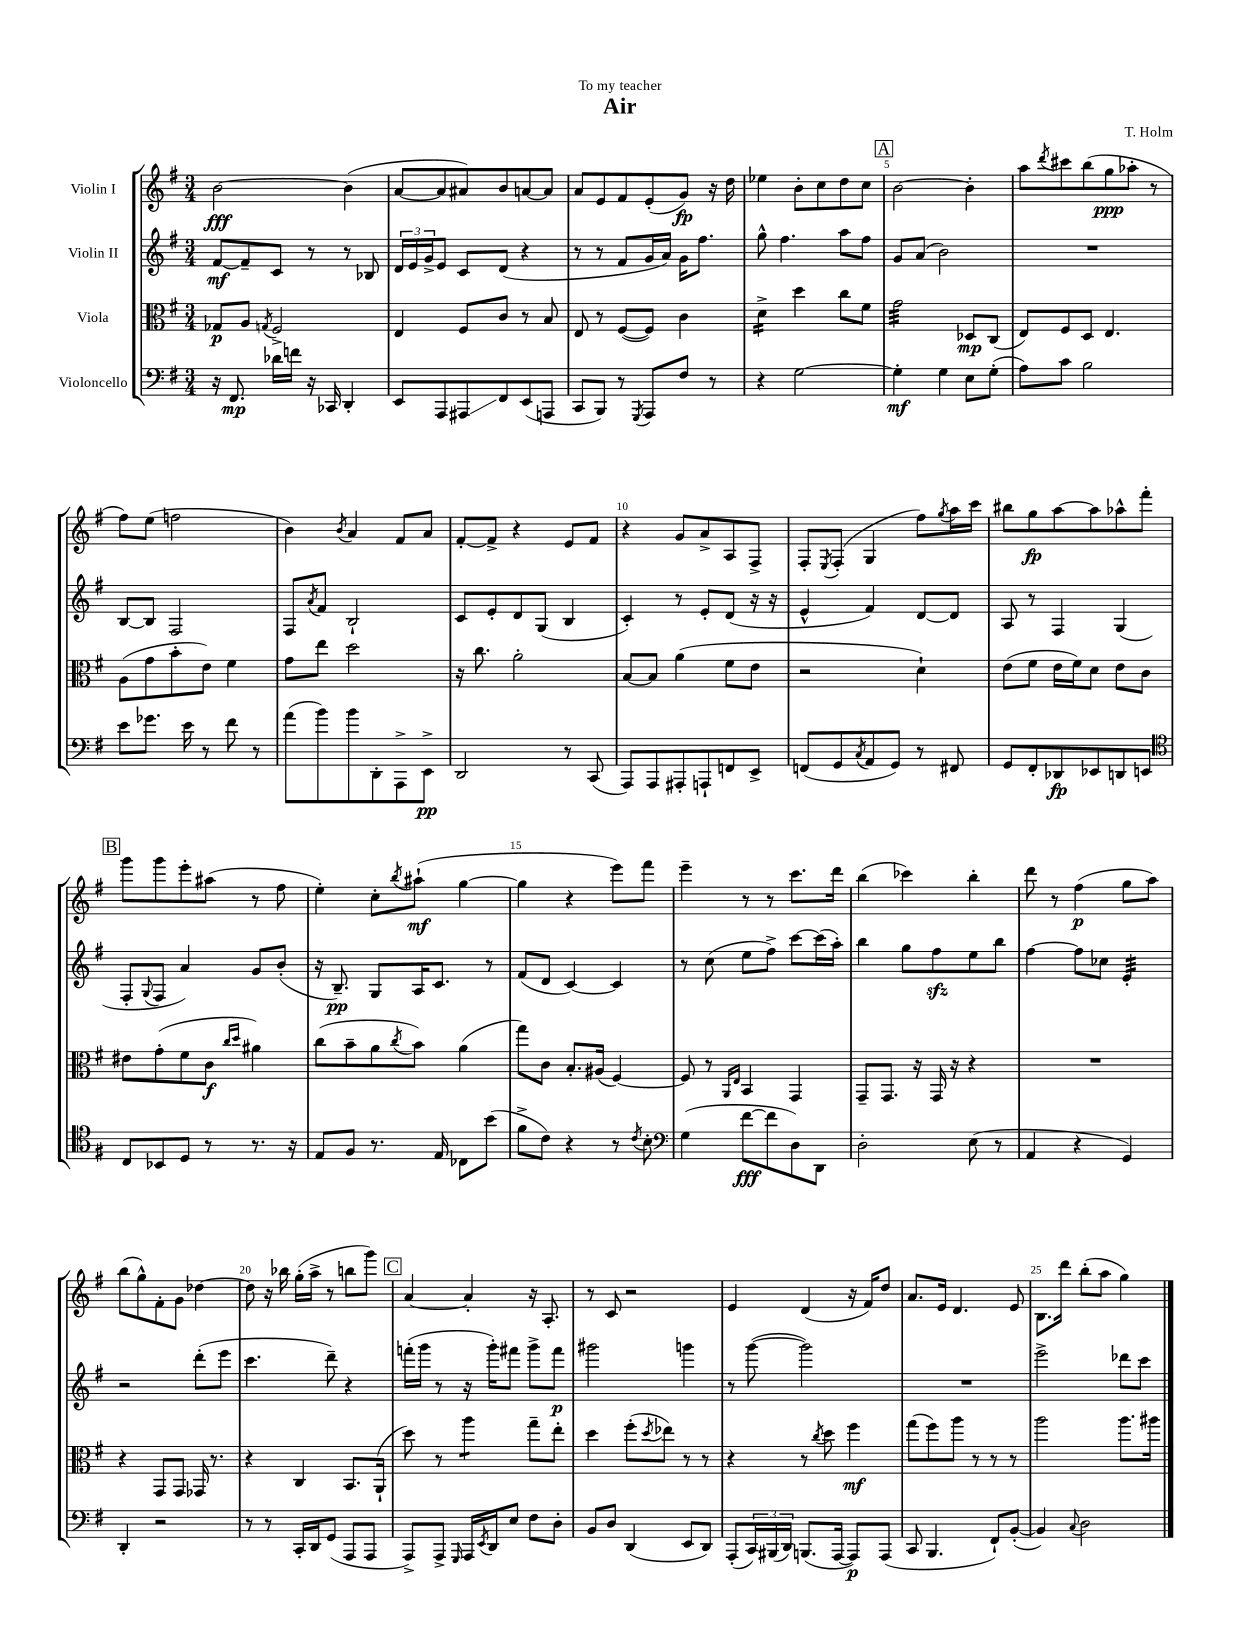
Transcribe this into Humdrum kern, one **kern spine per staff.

**kern	**kern	**kern	**kern
*staff4	*staff3	*staff2	*staff1
*clefF4	*clefC3	*clefG2	*clefG2
*k[f#]	*k[f#]	*k[f#]	*k[f#]
*M3/4	*M3/4	*M3/4	*M3/4
16r	8G-/L	[8f#/L	[2b\
8.FF#/	.	.	.
.	8A/J	8f#~/]	.
.	8qG/	.	.
16d-\LL	2F#^/	8c/J	.
16f\JJ	.	.	.
16r	.	8r	.
16CC-/	.	.	.
4DD'/	.	8r	(4b\]
.	.	8B-/	.
=	=	=	=
8EE/L	4E/	24d/LL	[8a/L
.	.	24e/	.
.	.	24g^/J	.
8AAA/	.	8e/J	8a/]
8AAA#/	8F#/L	8c/L	8a#/)
8FF#/	8c/J	(8d/J	8b/
(8EE/	8r	4r	[8a/
8AAA/J	8B/	.	8a/]J
=	=	=	=
8CC/L	8E/	8r	8a/L
8BBB/J)	8r	8r	8e/
8r	([8F#/L	8f#/L	8f#/
8qGGG/	.	.	.
8AAA/L	8F#/]J)	16g/L	(8e'/
.	.	16a/JJ)	.
8F#/J	4c\	16g\LK	8g/J)
.	.	8.ff#\J	.
8r	.	.	16r
.	.	.	16dd\
=	=	=	=
4r	4d^\	8gg^^\	4ee-\
.	.	4.ff#\	.
[2G\	4dd\	.	8b'\L
.	.	.	8cc\
.	8cc\L	8aa\L	8dd\
.	8f#\J	8ff#\J	8cc\J
=	=	=	=
4G'\]	2g\	8g/L	[2b\
.	.	(8a/J	.
4G\	.	2b\)	.
8E\L	8D-/L	.	4b'\]
(8G'\J	(8C/J	.	.
=	=	=	=
8A\L)	8E/L)	2.r	8aa\L
.	.	.	8qddd/
8c\J	8F#/	.	8ccc#\
2B\	8D/J	.	(8bb\
.	4.E/	.	8gg\
.	.	.	8aa-'\J
.	.	.	8r
=	=	=	=
8e\L	(8A\L	[8B/L	8ff#\L)
8.g-\J	8g\	8B/]J	(8ee\J
.	8b'\	2F#/	2ff\
16e\	.	.	.
8r	8e\J)	.	.
8f#\	4f#\	.	.
8r	.	.	.
=	=	=	=
(8a\L	8g\L	8F#/L	4b\)
.	.	8qa/	.
8b\)	8ee\J	8f#/J	.
.	.	.	8qb/
8b\	2dd\	2B`/	4a/
8DD'\	.	.	.
8AAA^\	.	.	8f#/L
8EE^\J	.	.	8a/J
=	=	=	=
2DD/	16r	8c/L	[8f#'/L
.	8.cc\	.	.
.	.	8e'/	8f#^/]J
.	2a'\	8d/	4r
.	.	(8G/J	.
8r	.	4B/	8e/L
(8CC/	.	.	8f#/J
=	=	=	=
8AAA/L)	[8B/L	4c'/)	4r
8AAA/	8B/]J	.	.
8AAA#'/	(4a\	8r	8g/L
8AAA`/	.	8e'/L	8a^/
8FF/	8f#\L	(8d/J	8A/
8EE^/J	8e\J	16r	8F#^/J
.	.	16r	.
=	=	=	=
(8FF/L	2r	4e^^/	8F#'/L
.	.	.	8qE/
8GG/	.	.	(8F#'/J
8qC/	.	.	.
8AA/	.	4f#/)	4G/
8GG/J)	.	.	.
8r	4d`\)	[8d/L	8ff#\L)
.	.	.	8qgg/
8FF#/	.	8d/]J	16aa\L
.	.	.	16ccc\JJ
=	=	=	=
8GG/L	(8e\L	8A/	8bb#\L
8FF#'/	8f#\J	8r	8gg\
8DD-/	16e\LL	4F#/	[8aa\
.	16f#\J)	.	.
8EE-/	8d\J	.	8aa\]
8DD/	8e\L	(4G/	8aa-^^\
8EE/J	8c\J	.	8fff#'\J
=	=	=	=
*clefC4	*	*	*
8C/L	8e#\L	8F#'/L	8ggg\L
.	.	8qqG/	.
8BB-/	(8g'\	8F#/J	8ggg\
8D/J	8f#\	4a/)	8eee'\
8r	8c\J	.	(8aa#\J
.	16qqcc/LL	.	.
.	16qqdd/JJ	.	.
8.r	4a#\)	8g/L	8r
.	.	(8b'/J	8ff#\
16r	.	.	.
=	=	=	=
8E/L	(8cc\L	16r	4ee'\)
.	.	8.B~/)	.
8F#/J	8b~\	.	.
8.r	8a\	8G/L	8cc'\L
.	8qcc/	.	8qbb/
.	8b\J)	16A/K	(8aa#`\J
16E/	.	8.c/J	.
8C-\L	(4a\	.	[4gg\
(8b\J	.	8r	.
=	=	=	=
8f#^\L	8gg\L)	(8f#/L	4gg\]
8c\J)	8c\J	8d/J	.
4r	8.B'/L	[4c/)	4r
.	(16A#/Jk	.	.
8r	[4F#/)	4c/]	8eee\L)
8qc/	.	.	.
8B'\	.	.	8fff#\J
=	=	=	=
*clefF4	*	*	*
(4G\	8F#/]	8r	4eee~\
.	8r	(8cc\	.
.	16qqAA/LL	.	.
.	16qqE/JJ	.	.
[8f#\L	4BB/	8ee\L	8r
8f#\]	.	8ff#^\J)	8r
8D\)	4GG/	[8ccc\L	8.ccc\L
8DD\J	.	(16ccc\]L	.
.	.	16aa'\JJ)	16ddd\Jk
=	=	=	=
2D'\	8GG~/L	4bb\	(4bb\
.	8.GG/J	.	.
.	.	8gg\L	4ccc-\)
.	16r	.	.
.	16GG/	8ff#\	.
.	16r	.	.
(8E\	4r	8ee\	4bb'\
8r	.	8bb\J	.
=	=	=	=
4AA/	2.r	[4ff#\	8ddd\
.	.	.	8r
4r	.	8ff#\]L	(4ff#\
.	.	8cc-\J	.
4GG/)	.	4e'/	8gg\L
.	.	.	8aa\J)
=	=	=	=
4DD'/	4r	2r	(8bb\L
.	.	.	8gg^^\)
2r	8GG/L	.	8f#'\
.	8GG/J	.	8g\J
.	16GG-/	(8ddd'\L	[4dd-\
.	8.r	.	.
.	.	8eee\J	.
=	=	=	=
8r	4r	4.ccc\	8dd-\]
8r	.	.	16r
.	.	.	16bb-\
16CC'/LL	4C/	.	(16gg'\LL
16DD/J	.	.	16aa^\JJ
(8GG/J	.	8ddd~\)	8r
8AAA/L	8.BB/L	4r	8bb\L
8AAA/J	.	.	8ggg\J)
.	(16AA`/Jk	.	.
=	=	=	=
8AAA^/L)	8dd\)	(16fff'\LL	[4a/
.	.	16ggg\JJ	.
8AAA^/J	8r	8r	.
16qqGGG/	.	.	.
16AAA/LL	4aa\	16r	4a'/]
8qEE/	.	.	.
16DD/J	.	16ggg'\LK)	.
8E/J	.	8fff#\J	.
8F#\L	8gg~\L	8ggg^\L	16r
.	.	.	8.A'/
8D'\J	8ee'\J	8fff#\J	.
=	=	=	=
8BB/L	4dd\	2ggg#\	8r
8D/J	.	.	8c/
(4DD/	(8ff#'\L	.	2r
.	8qdd/	.	.
.	8ee-\J)	.	.
8EE/L	8r	4ggg\	.
8DD/J)	8r	.	.
=	=	=	=
(8AAA'/L	4r	8r	4e/
24CC/L)	.	([8ggg\	.
(24BBB#/	.	.	.
24DD/JJ)	.	.	.
(8.BBB/L	8r	2ggg\])	(4d/
.	8qcc/	.	.
.	8dd\	.	.
[16AAA/Jk	.	.	.
8AAA/]L)	4ff#\	.	16r
.	.	.	16f#/LK)
(8AAA/J	.	.	8dd/J
=	=	=	=
8CC/	(8gg\L	2.r	8.a/L
4.BBB/	8ff#\)	.	.
.	.	.	16e/Jk
.	8aa\J	.	4.d/
.	8r	.	.
8FF#`/L)	8r	.	.
([8BB'/J	8r	.	8e/
=	=	=	=
4BB/])	2aa\	2eee^\	8.B\L
.	.	.	16ddd\Jk
8qqC/	.	.	.
2D\	.	.	(8bb'\L
.	.	.	8aa\J
.	8.aa\L	8ddd-\L	4gg\)
.	.	8ccc\J	.
.	16aa#\Jk	.	.
==	==	==	==
*-	*-	*-	*-
